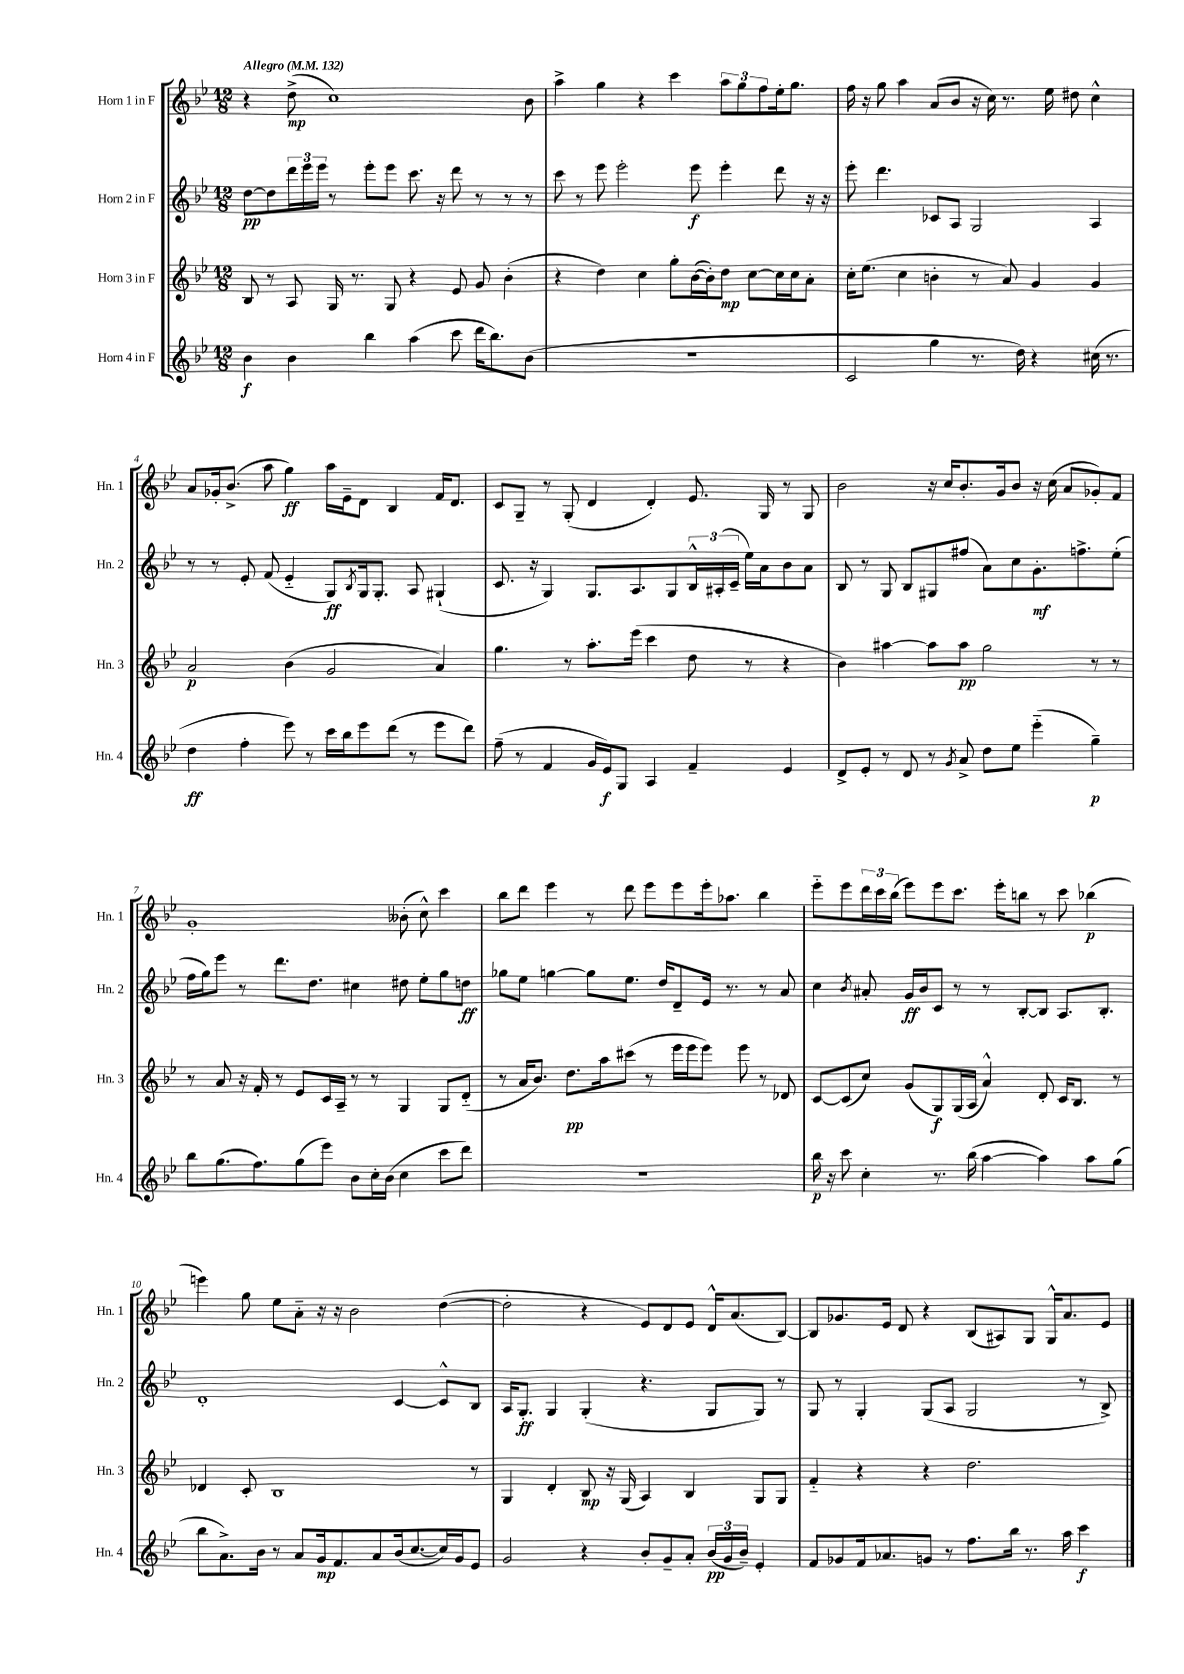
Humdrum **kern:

**kern	**dynam	**kern	**dynam	**kern	**dynam	**kern	**dynam
*part4	*part4	*part3	*part3	*part2	*part2	*part1	*part1
*staff4	*staff4	*staff3	*staff3	*staff2	*staff2	*staff1	*staff1
*I"Horn 4 in F	*	*I"Horn 3 in F	*	*I"Horn 2 in F	*	*I"Horn 1 in F	*
*I'Hn. 4	*	*I'Hn. 3	*	*I'Hn. 2	*	*I'Hn. 1	*
*clefG2	*	*clefG2	*	*clefG2	*	*clefG2	*
*k[b-e-]	*	*k[b-e-]	*	*k[b-e-]	*	*k[b-e-]	*
*M12/8	*	*M12/8	*	*M12/8	*	*M12/8	*
*MM132	*	*MM132	*	*MM132	*	*MM132	*
=1	=1	=1	=1	=1	=1	=1	=1
!	!	!	!	!	!	!LO:TX:a:B:t=Allegro	!
4b-\	f	8B-/	.	[8dd\L	pp	4r	.
.	.	8r	.	8dd\]	.	.	.
4b-\	.	8A/	.	24ddd\L	.	(8dd^\	mp
.	.	.	.	24eee-\	.	.	.
.	.	.	.	24eee-\JJ	.	.	.
.	.	16G/	.	8r	.	1cc)	.
.	.	8.r	.	.	.	.	.
4bb-\	.	.	.	8eee-'\L	.	.	.
.	.	8G/	.	8eee-\J	.	.	.
(4aa\	.	4r	.	8.ccc\	.	.	.
.	.	.	.	16r	.	.	.
8ccc\	.	8e-/	.	8ddd\	.	.	.
16ddd\KL	.	8g/	.	8r	.	.	.
8.bb-\)	.	.	.	.	.	.	.
.	.	(4b-'\	.	8r	.	.	.
(8b-\J	.	.	.	8r	.	8b-\	.
=2	=2	=2	=2	=2	=2	=2	=2
1.r	.	4r	.	8ccc\	.	4aa^\	.
.	.	.	.	8r	.	.	.
.	.	4dd\)	.	8eee-\	.	4gg\	.
.	.	.	.	2eee-'\	.	.	.
.	.	4cc\	.	.	.	4r	.
.	.	8gg'\L	.	.	.	4ccc\	.
.	.	([16b-\L	.	8eee-\	f	.	.
.	.	16b-'\J])	.	.	.	.	.
.	.	8dd\J	mp	4eee-'\	.	12aa\L	.
.	.	.	.	.	.	12gg\	.
.	.	[8cc\L	.	.	.	.	.
.	.	.	.	.	.	12ff\	.
.	.	16cc\L]	.	8ddd\	.	16ee-'\k	.
.	.	16cc\J	.	.	.	8.gg\J	.
.	.	8a'\J	.	16r	.	.	.
.	.	.	.	16r	.	.	.
=3	=3	=3	=3	=3	=3	=3	=3
2c/	.	16cc'\KL	.	8eee-'\	.	16ff\	.
.	.	(8.ee-\J	.	.	.	16r	.
.	.	.	.	4.ddd\	.	8gg\	.
.	.	4cc\	.	.	.	4aa\	.
4gg\	.	4bn'\	.	8c-X/L	.	(8a/L	.
.	.	.	.	8A/J	.	8b-/J	.
8.r	.	8r	.	2G/	.	16r	.
.	.	.	.	.	.	16cc\)	.
.	.	8a/)	.	.	.	8.r	.
16dd\)	.	.	.	.	.	.	.
4r	.	4g/	.	.	.	.	.
.	.	.	.	.	.	16ee-\	.
.	.	.	.	.	.	8dd#X\	.
(16cc#X\	.	4g/	.	4A/	.	4cc^^\	.
8.r	.	.	.	.	.	.	.
!!LO:LB:g=z
=4	=4	=4	=4	=4	=4	=4	=4
4dd\	ff	2a/	p	8r	.	8a/L	.
.	.	.	.	8r	.	16g-X'/k	.
.	.	.	.	.	.	(8.b-^/J	.
4ff'\	.	.	.	8e-'/	.	.	.
.	.	.	.	(8f/	.	8aa\	.
8eee-\)	.	(4b-\	.	4e-/	.	4gg\)	ff
8r	.	.	.	.	.	.	.
16ccc\LL	.	2g/	.	8G/L)	ff	16aa\LL	.
16bb-\J	.	.	.	.	.	16e-~\J	.
.	.	.	.	8qB-/	.	.	.
8eee-\	.	.	.	16G/k	.	8d\J	.
.	.	.	.	8.G'/J	.	.	.
(8ddd\J	.	.	.	.	.	4B-/	.
8r	.	.	.	8A/	.	.	.
8eee-\L	.	4a/)	.	(4G#X`/	.	16f/KL	.
.	.	.	.	.	.	8.d/J	.
8ddd\J)	.	.	.	.	.	.	.
=5	=5	=5	=5	=5	=5	=5	=5
(8ff~\	.	4.gg\	.	8.c/	.	8c/L	.
8r	.	.	.	.	.	8G~/J	.
.	.	.	.	16r	.	.	.
4f/	.	.	.	4G/)	.	8r	.
.	.	8r	.	.	.	(8G'/	.
16g/LL	.	8.aa'\L	.	8.G/L	.	4d/	.
16e-/J)	f	.	.	.	.	.	.
8G/J	.	.	.	.	.	.	.
.	.	(16eee-\Jk	.	8.A/	.	.	.
4A/	.	4ccc\	.	.	.	4d'/)	.
.	.	.	.	8G/	.	.	.
4f~/	.	8dd\	.	24B-^^/L	.	8.e-/	.
.	.	.	.	(24A#X'/	.	.	.
.	.	.	.	24c~/JJ	.	.	.
.	.	8r	.	16ee-\LL)	.	.	.
.	.	.	.	16a\J	.	16G/	.
4e-/	.	4r	.	8b-\	.	8r	.
.	.	.	.	8a\J	.	8G/	.
=6	=6	=6	=6	=6	=6	=6	=6
8d^/L	.	4b-\)	.	8B-/	.	2b-\	.
8e-'/J	.	.	.	8r	.	.	.
8r	.	[4aa#X\	.	8G/	.	.	.
8d/	.	.	.	8B-/L	.	.	.
8r	.	8aa#\L]	.	8G#X/	.	16r	.
.	.	.	.	.	.	16cc/KL	.
8qg/	.	.	.	.	.	.	.
8a^/	.	8aa#\J	pp	(8ff#X/J	.	8.b-'/	.
8dd\L	.	2gg\	.	8a\L)	.	.	.
.	.	.	.	.	.	16g/k	.
8ee-\J	.	.	.	8cc\	.	8b-/J	.
(4eee-\	.	.	.	8.g'\	mf	16r	.
.	.	.	.	.	.	(16cc\	.
.	.	.	.	.	.	8a/L	.
.	.	.	.	8.ffn^\	.	.	.
4gg~\)	p	8r	.	.	.	8g-X'/)	.
.	.	8r	.	(8ee-'\J	.	8f/J	.
!!LO:LB:g=z
=7	=7	=7	=7	=7	=7	=7	=7
8bb-\L	.	8r	.	16ff\LL	.	1g'	.
.	.	.	.	16gg\J)	.	.	.
(8.gg\	.	8a/	.	8eee-\J	.	.	.
.	.	16r	.	8r	.	.	.
8.ff\)	.	16f'/	.	.	.	.	.
.	.	8r	.	8.ddd\L	.	.	.
(8gg\	.	8e-/L	.	.	.	.	.
.	.	.	.	8.dd\J	.	.	.
8eee-\J)	.	16c/L	.	.	.	.	.
.	.	16A~/JJ	.	.	.	.	.
8b-\L	.	8r	.	4cc#X\	.	.	.
16cc'\L	.	8r	.	.	.	.	.
(16b-\JJ	.	.	.	.	.	.	.
4cc\	.	4G/	.	8dd#X\	.	(8b--X'\	.
.	.	.	.	8ee-'\L	.	8cc^^\)	.
8ccc\L	.	8G/L	.	8gg\	.	4ccc\	.
8ddd\J)	.	(8d/J	.	8ddn\J	ff	.	.
=8	=8	=8	=8	=8	=8	=8	=8
1.r	.	8r	.	8gg-X\L	.	8bb-\L	.
.	.	16a/KL	.	8ee-\J	.	8ddd\J	.
.	.	8.b-/J)	.	.	.	.	.
.	.	.	.	[4ggn\	.	4eee-\	.
.	.	8.dd\L	pp	.	.	.	.
.	.	.	.	8gg\L]	.	8r	.
.	.	16aa\k	.	.	.	.	.
.	.	(8ccc#X\J	.	8.ee-\J	.	8ddd\	.
.	.	8r	.	.	.	8eee-\L	.
.	.	.	.	16dd/KL	.	.	.
.	.	16eee-\LL	.	8d~/	.	8eee-\	.
.	.	16eee-\J	.	.	.	.	.
.	.	8eee-\J)	.	16e-/Jk	.	16eee-'\k	.
.	.	.	.	8.r	.	8.aa-X\J	.
.	.	8eee-\	.	.	.	.	.
.	.	8r	.	8r	.	4bb-\	.
.	.	8d-X/	.	8a/	.	.	.
=9	=9	=9	=9	=9	=9	=9	=9
16bb-\	p	[8c/L	.	4cc\	.	8eee-\L	.
16r	.	.	.	.	.	.	.
8ccc\	.	(8c/]	.	.	.	8eee-\	.
.	.	.	.	8qb-/	.	.	.
4cc'\	.	8cc/J)	.	8a#X'/	.	24ddd\L	.
.	.	.	.	.	.	24ccc\	.
.	.	.	.	.	.	(24bb-\JJ	.
.	.	(8g/L	.	16g/LL	ff	8eee-\L)	.
.	.	.	.	16b-/J	.	.	.
8.r	.	8G/)	f	8c/J	.	8eee-\	.
.	.	(16G/L	.	8r	.	8.ccc\J	.
(16bb-\	.	16A/JJ	.	.	.	.	.
[4aa\	.	4a^^/)	.	8r	.	.	.
.	.	.	.	.	.	16eee-'\KL	.
.	.	.	.	[8B-'/L	.	8bbn\J	.
4aa\])	.	8d'/	.	8B-/J]	.	8r	.
.	.	16c/KL	.	8.A/L	.	8ccc\	.
.	.	8.B-/J	.	.	.	.	.
8aa\L	.	.	.	.	.	(4bb-X\	p
.	.	.	.	8.B-'/J	.	.	.
(8gg\J	.	8r	.	.	.	.	.
!!LO:LB:g=z
=10	=10	=10	=10	=10	=10	=10	=10
8bb-\L	.	4d-X/	.	1d'	.	4eeen\)	.
8.a^\)	.	.	.	.	.	.	.
.	.	8c'/	.	.	.	8gg\	.
16b-\Jk	.	.	.	.	.	.	.
8r	.	1B-	.	.	.	8ee-\L	.
8a/L	.	.	.	.	.	8a\J	.
16g/k	mp	.	.	.	.	16r	.
8.f/	.	.	.	.	.	16r	.
.	.	.	.	.	.	2b-\	.
8a/	.	.	.	.	.	.	.
(16b-/k	.	.	.	[4c/	.	.	.
[8.cc/	.	.	.	.	.	.	.
16cc/L])	.	.	.	8c^^/L]	.	([4dd\	.
16g/J	.	.	.	.	.	.	.
8e-/J	.	8r	.	8B-/J	.	.	.
=11	=11	=11	=11	=11	=11	=11	=11
2g/	.	4G/	.	16A/KL	.	2dd'\]	.
.	.	.	.	8.G'/J	ff	.	.
.	.	4d'/	.	4G/	.	.	.
4r	.	8B-/	mp	(4G'/	.	4r	.
.	.	16r	.	.	.	.	.
.	.	(16G/	.	.	.	.	.
8b-'/L	.	4A/)	.	4.r	.	8e-/L)	.
8g~/	.	.	.	.	.	8d/	.
8a'/J	.	4B-/	.	.	.	8e-/J	.
(24b-/LL	pp	.	.	8G/L	.	16d^^/KL	.
24g/	.	.	.	.	.	.	.
.	.	.	.	.	.	(8.a/	.
24b-~/JJ)	.	.	.	.	.	.	.
4e-'/	.	8G/L	.	8G/J)	.	.	.
.	.	8G/J	.	8r	.	[8B-/J)	.
=12	=12	=12	=12	=12	=12	=12	=12
8f/L	.	4f/	.	8G/	.	8B-/L]	.
8g-X/	.	.	.	8r	.	8.g-X/	.
16f/k	.	4r	.	4G'/	.	.	.
8.a-X/	.	.	.	.	.	16e-/Jk	.
.	.	.	.	.	.	8d/	.
8gn/J	.	4r	.	(8G/L	.	4r	.
8r	.	.	.	8A/J	.	.	.
8.ff\L	.	2.dd\	.	2G/	.	(8B-/L	.
.	.	.	.	.	.	8A#X/)	.
16bb-\Jk	.	.	.	.	.	.	.
8.r	.	.	.	.	.	8G/J	.
.	.	.	.	.	.	16G^^/KL	.
16aa\	.	.	.	.	.	8.a/	.
4ccc\	f	.	.	8r	.	.	.
.	.	.	.	8B-^/)	.	8e-/J	.
==	==	==	==	==	==	==	==
*-	*-	*-	*-	*-	*-	*-	*-
